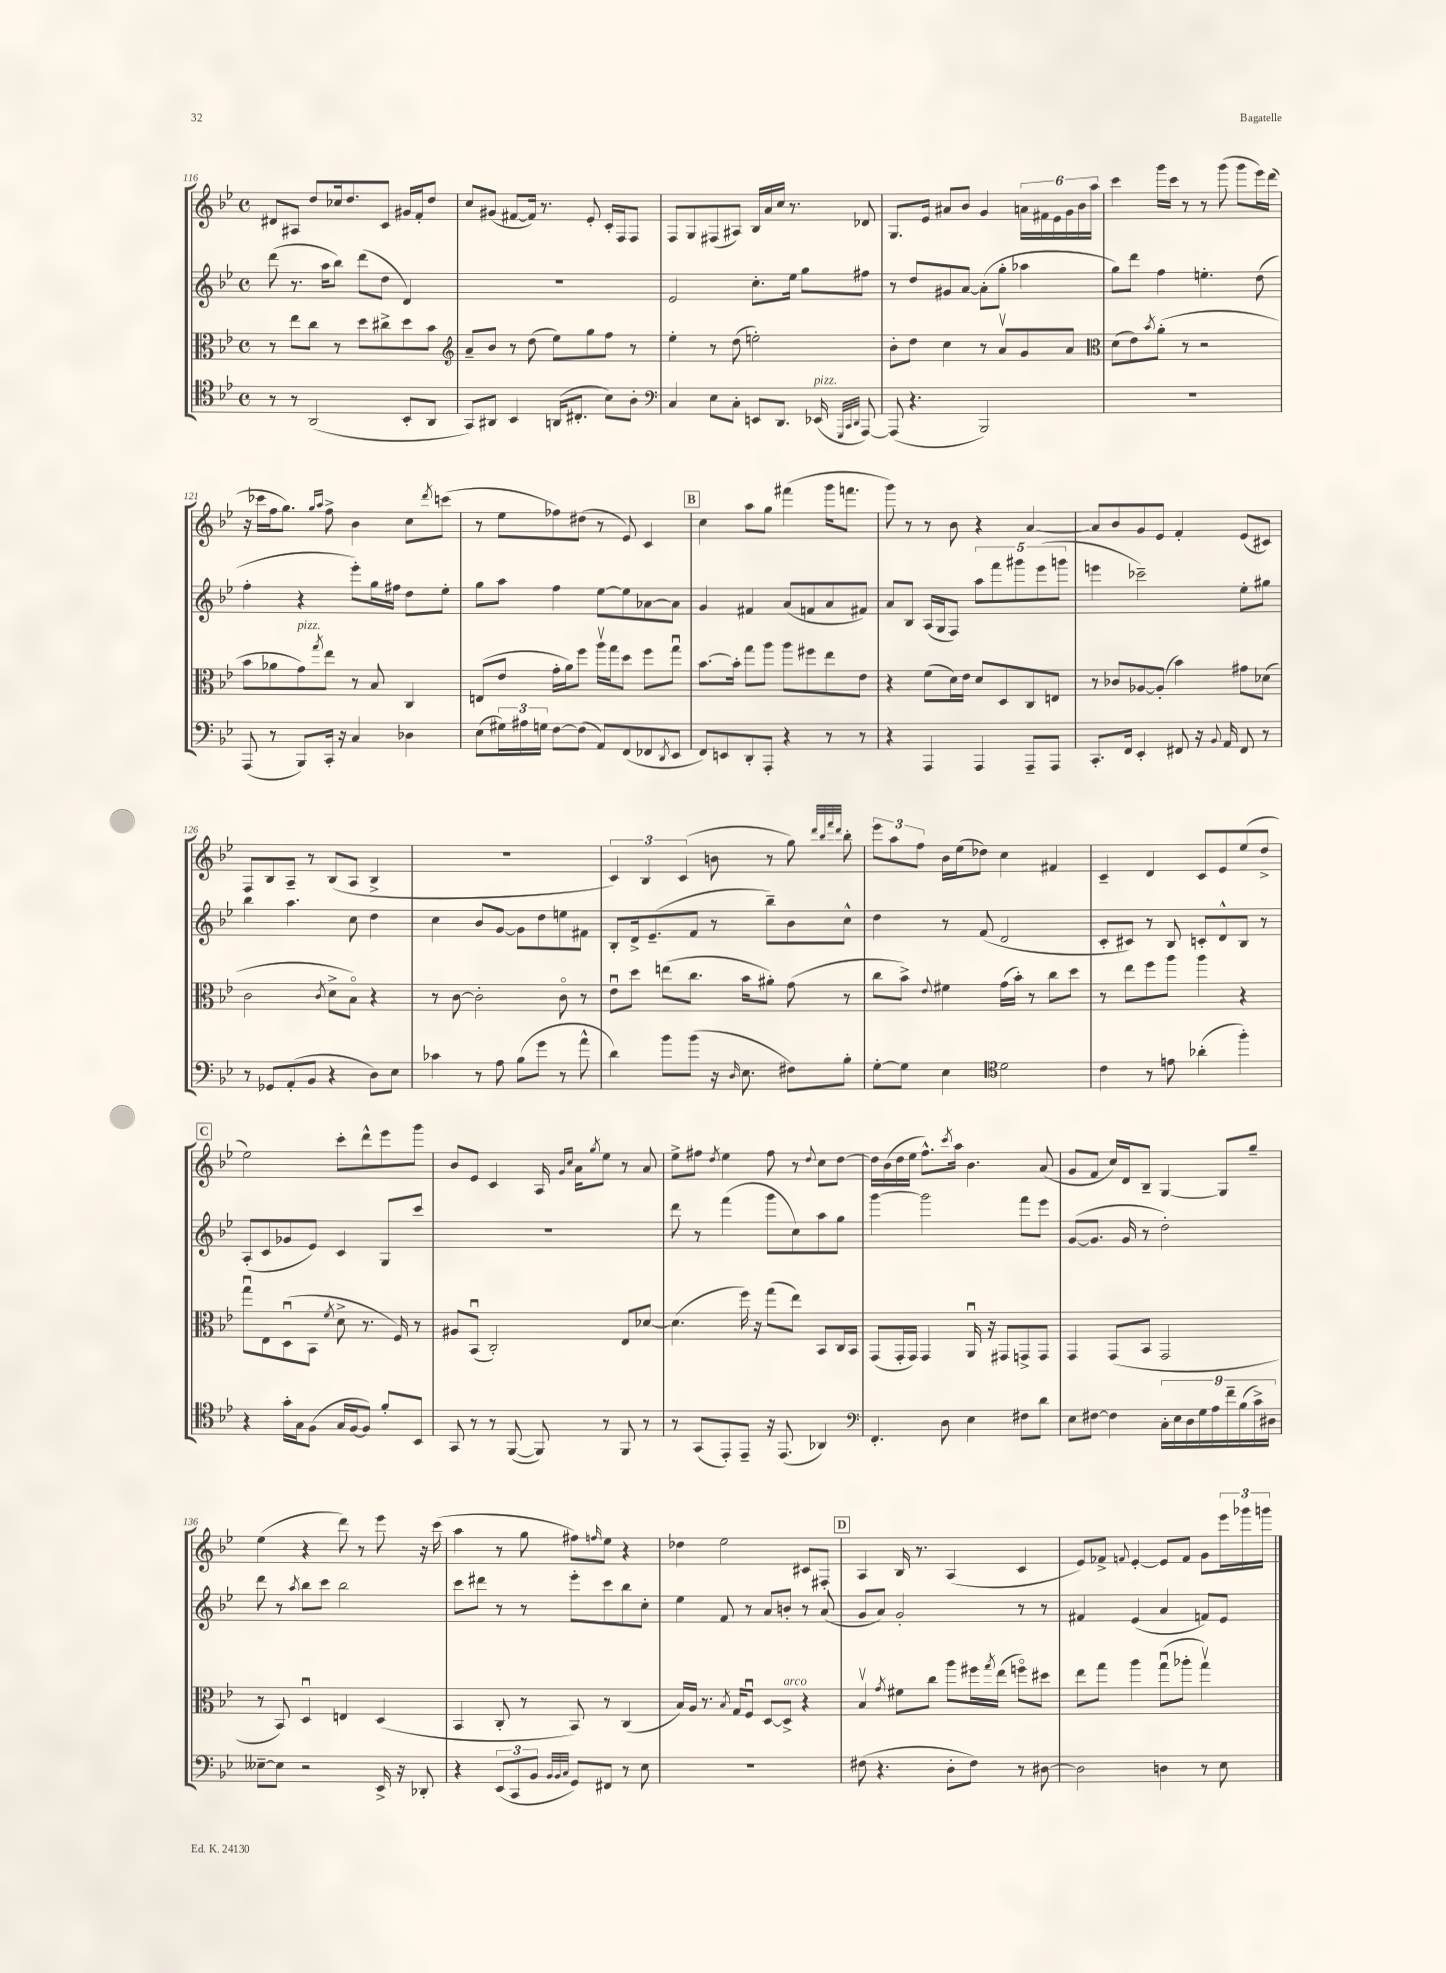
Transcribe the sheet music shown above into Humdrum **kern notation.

**kern	**kern	**kern	**kern
*part4	*part3	*part2	*part1
*staff4	*staff3	*staff2	*staff1
*clefC4	*clefC3	*clefG2	*clefG2
*k[b-e-]	*k[b-e-]	*k[b-e-]	*k[b-e-]
*M4/4	*M4/4	*M4/4	*M4/4
*met(c)	*met(c)	*met(c)	*met(c)
=116	=116	=116	=116
8r	8r	(8ddd\	8d#X/L
8r	8ee-\L	8.r	8A#X/J
(2AA/	8cc\J	.	8dd/L
.	.	16aa\KL	.
.	8r	8bb-\J)	16cc-X/k
.	.	.	8.dd/
.	8dd\L	(8ddd\L	.
.	8cc#X^\	8dd\J	8c/J
8BB-'/L	8dd\	4d/)	16g#X/LL
.	.	.	16f'/J
8AA/J	8b-\J	.	8dd/J
=117	=117	=117	=117
*	*clefG2	*	*
8GG/L)	8a~/L	1r	8cc/L
8AA#X/J	8b-/J	.	(8g#X/J
4BB-/	8r	.	[8f#X/L
.	(8dd\	.	16f#/Jk])
.	.	.	8.r
(16AAn/KL	8ee-\L)	.	.
8.C#X'/J	.	.	.
.	8gg\	.	8e-'/
8B-\L)	8ff\J	.	16c'/LL
.	.	.	16F/J
8A'\J	8r	.	8F/J
=118	=118	=118	=118
*clefF4	*	*	*
4C/	4ee-'\	2e-/	8F/L
.	.	.	8G/
8E-\L	8r	.	(8F#X/
8C'\J	(8dd\	.	8A#X/J)
8EEn/L	2een'\)	8.cc'\L	16B-/LL
.	.	.	16a/
8.DD/J	.	.	16cc/JJ
.	.	16ee-\Jk	8.r
.	.	8gg\L	.
!LO:TX:a:i:t=pizz.	!	!	!
(16EE-X/	.	.	.
32qqGGG/LLL	.	.	.
32qqCC/	.	.	.
32qqDD/JJJ	.	.	.
[8AAA/)	.	8ff#X\J	8d-X/
=119	=119	=119	=119
(8AAA/]	8b-'\L	8r	8.G/L
4.r	8dd\J	8dd/L	.
.	.	.	16e-/Jk
.	4cc\	8g#X/	8a#X/L
.	.	[8a/J	8b-/J
2BBB-/)	8r	(8a'\L]	4g/
.	8av/L	8gg'\J	.
.	8g/	4aa-X\	24an\LL
.	.	.	24f#X\
.	.	.	24e-\
.	8a/J	.	24g\
.	.	.	24b-\
.	.	.	24aa\JJ
=120	=120	=120	=120
*	*clefC3	*	*
1r	(8d\L	8gg\L)	4ccc\
.	8e-\)	8ddd\J	.
.	8qb-/	.	.
.	(8a'\J	4ff\	16ggg\LL
.	.	.	16ccc\JJ
.	8r	.	8r
.	2r	4.een'\	8r
.	.	.	(8ggg\
.	.	.	8ggg\L
.	.	(8dd\	16eee-\L)
.	.	.	(16ddd\JJ
!!LO:LB:g=z
=121	=121	=121	=121
(8AAA/	8b-\L	4ff'\	16r
.	.	.	16ccc-X\LL
8r	8a-X\	.	16ff\J
.	.	.	8.gg\J)
!	!LO:TX:a:i:t=pizz.	!	!
8BBB-/L)	8g\)	4r	.
.	.	.	16qqgg/LL
.	8qgg/	.	16qqaa/JJ
16CC'/Jk	8ee-\J	.	8ff^\
16r	.	.	.
4C/	8r	8eee-'\L)	4b-\
.	8B-/	16gg\L	.
.	.	16ff#X\JJ	.
4D-X\	4C/	8dd\L	8cc\L
.	.	.	8qddd/
.	.	8ee-'\J	(8cccn\J
=122	=122	=122	=122
(8E-\L	(8En/L	8gg\L	8r
24G#X\L)	8e-/J	8aa\J	8ee-\L
24A#X\	.	.	.
24Gn\JJ	.	.	.
[8F\L	16g'\LL	4ff\	8ff-X\)
.	16a\J)	.	.
(8F\J]	8ff\J	.	(8dd#X\J
8AA/L)	16aav\LL	[8ee-\L	8r
.	16gg\J	.	.
(8FF/	8dd\J	8ee-\]	8e-/)
8FF-X/	8ff\L	[8a-X\	4c/
8qDD/	.	.	.
8EE-/J	8ggu\J	8a-\J]	.
!!LO:REH:place=s1:t=B
=123	=123	=123	=123
8FF/L)	[8.b-\L	4g/	4cc\
8EEn/	.	.	.
.	16b-'\Jk]	.	.
8DD'/	8gg\L	4f#X/	8aa\L
8AAA'/J	8aa\J	.	8gg\J
4r	8aa\L	(8a/L	(4fff#X\
.	8ff#X\	8fn/	.
8r	8ee-\	8a/	16ggg\KL
.	.	.	8.fffn\J
8r	8e-\J	8f#X/J)	.
=124	=124	=124	=124
4r	4r	8a/L	8ggg\)
.	.	8B-/J	8r
4AAA/	(8f\L	(16A/LL	8r
.	.	16G/J	.
.	16d\L)	8F/J)	8b-\
.	16e-\JJ	.	.
4AAA/	8d/L	10aa\L	4r
.	.	10fff\	.
.	8D/	.	.
.	.	10ggg#X\	.
8AAA~/L	8C/	.	[4a/
.	.	(10eee-\	.
8AAA/J	8En/J	.	.
.	.	10gggn\J	.
=125	=125	=125	=125
8.CC'/L	8r	4eeen\	8a/L]
.	8c-X/L	.	8b-/
16FF/Jk	.	.	.
4EE-'/	[8A-X/	2ccc-X~\)	8g/
.	(8A-'/J]	.	8e-/J
8FF#X/	4b-\)	.	4f'/
16r	.	.	.
8qqBB-/	.	.	.
16AA/	.	.	.
8FF#/	8g#X\L	8ee-'\L	(8e-/L
8r	(8d-X\J	8gg#X\J	8c#X/J)
!!LO:LB:g=z
=126	=126	=126	=126
8r	2c\	4bb-\	8F/L
8GG-X/L	.	.	8B-/
(8AA'/	.	4.aa\	8A~/J
8BB-/J	.	.	8r
.	8qc/	.	.
4r	8d^\L	.	(8B-/L
.	8B-\J)	8cc\	8A/J
8D\L)	4r	4dd\	4B-^/
8E-\J	.	.	.
=127	=127	=127	=127
4c-X\	8r	4cc\	1r
.	[8c\	.	.
8r	2c'\]	8b-/L	.
8A\	.	[8g/J	.
(8B-\L	.	8g\L]	.
8g\J	.	8dd\	.
8r	8c\	8een\	.
8a^^\	8r	8f#X\J	.
=128	=128	=128	=128
4d\)	8e-u\L	8B-'/L	6c/)
.	8dd\J	16d^/k	.
.	.	.	6B-/
.	.	(8.e-~/	.
8b-\L	(8een\L	.	.
.	.	.	(6c/
(8b-\J	8.cc\J	8f/J	.
16r	.	8r	8bn\
16qqD/	.	.	.
8.E-\	16b-\KL	.	.
.	8a#X'\J)	8bb-~\L)	8r
8F#X\L)	(8g\	8b-\	8gg\)
.	.	.	32qqddd/LLL
.	.	.	32qqbb-/
.	.	.	32qqfff/
.	.	.	32qqddd/JJJ
8B-'\J	8r	8cc^^\J	8bb-'\
=129	=129	=129	=129
[8G'\L	8cc\L	4dd\	12eee-\L
.	.	.	12aa\
8G\J]	8b-^\J)	.	.
.	.	.	12ff\J
.	8qqe-/	.	.
4E-\	4f#X\	8r	16b-\LL
.	.	.	(16ee-\J
.	.	(8f/	8dd-X\J)
*clefC4	*	*	*
2d\	(16g\LL	2d/	4cc\
.	16b-'\JJ)	.	.
.	8r	.	.
.	8cc\L	.	4f#X/
.	8dd\J	.	.
=130	=130	=130	=130
4c\	8r	8c'/L	4c~/
.	8ee-\L	8c#X/J)	.
8r	8ff\	8r	4d/
8en\	8aa\J	8B-/	.
(4a-X'\	4aa\	8cn'/L	8c/L
.	.	8d^^/	8e-/
4ff'\)	4r	8B-/J	(8ee-/
.	.	8r	8dd^/J
!!LO:LB:g=z
!!LO:REH:place=s1:t=C
=131	=131	=131	=131
4r	8ggu\L	(8A'/L	2ee-\)
.	8E-\	8c/	.
16g'\LL	(8Du\	8g-X/	.
16G\J	.	.	.
(8F\J	8BB-\J	8e-/J)	.
.	8qf/	.	.
16G/LL	8d^\	4c/	8ccc'\L
[16F/J	.	.	.
8F/J])	8.r	.	8ddd^^\
8f'/L	.	8G/L	8eee-\
.	16F/)	.	.
8BB-/J	8r	8ccc/J	8ggg\J
=132	=132	=132	=132
8GG/	8A#X/L	1r	8b-/L
8r	(8BB-u/J	.	8e-/J
8r	2C'/)	.	4c/
([8FF/	.	.	.
8FF/])	.	.	16A/
.	.	.	16qqg/LL
.	.	.	16qqcc/JJ
.	.	.	16a\KL
.	.	.	8qgg/
8r	.	.	8ee-\J
8FF/	8E-/L	.	8r
8r	[8d-X/J	.	8a/
=133	=133	=133	=133
8r	(4.d-\]	8ddd\	8ee-^\L
(8GG/L	.	8r	8ff#X\J
.	.	.	8qdd/
8EE-'/)	.	(4fff\	4ee-\
8EE-~/J	16ff\)	.	.
.	16r	.	.
16r	(8gg\L	8ggg\L	8ff#\
(8.EE-/	.	.	.
.	8ee-\J)	8cc\)	8r
.	.	.	8qqdd/
4AA-X/)	8BB-/L	8aa\	8cc\L
.	16C/L	8gg\J	[8dd\J
.	16BB-/JJ	.	.
=134	=134	=134	=134
*clefF4	*	*	*
4.FF'/	(8GG/L	[4ggg\	16dd\LL]
.	.	.	(16b-\
.	16GG'/L	.	16dd\
.	16GG/JJ)	.	16ee-\JJ
.	4GG/	2ggg\]	8.ff^^\L)
8D\	.	.	.
.	.	.	8qccc/
.	.	.	16aa\Jk
4E-\	16AAu/	.	4.b-\
.	16r	.	.
.	8GG#X/L	.	.
8F#X\L	8GGn^/	8fff\L	.
8d\J	8GG/J	8eee-\J	(8a/
=135	=135	=135	=135
8E-\L	4GG/	([8g/L	8g/L
[8F#X\J	.	8.g/J]	8f/J
4F#\]	(8GG/L	.	16cc/LL)
.	.	16g/	16d/J
.	8BB-/J	8r	8B-~/J
18C'\LL	2GG/	2dd'\)	[4G/
18E-\	.	.	.
18D\	.	.	.
18G\	.	.	.
18A\	.	.	.
.	.	.	8G/L]
18f~\	.	.	.
(18B-\	.	.	.
.	.	.	8gg~/J
18c^\)	.	.	.
18D#X\JJ	.	.	.
!!LO:LB:g=z
=136	=136	=136	=136
[8E--X~\L	8r	8ddd\	(4ee-\
8E--\J]	8BB-/)	8r	.
.	.	8qaa/	.
2r	4Du/	8bb-\L	4r
.	.	8ccc\J	.
.	4En/	2bb-\	8ddd\)
.	.	.	8r
16EE-^/	(4D/	.	8eee-\
16r	.	.	.
8DD-X'/	.	.	16r
.	.	.	(16ccc\
=137	=137	=137	=137
4r	4BB-/	8ccc\L	4aa\
.	.	8ddd#X\J	.
(12EE-/L	8C'/	8r	8r
12CC/	.	.	.
.	8r	8r	8gg\
12BB-/J	.	.	.
32qqBB-/LLL	.	.	.
32qqBB-/	.	.	.
32qqC/JJJ	.	.	.
8GG/L)	8BB-/)	8eee-'\L	8ff#X\L)
.	.	.	16qqffn/
8FF#X/J	8r	8ccc\	8ee-\J
8r	(4C/	8bb-\	4r
8E-\	.	8cc'\J	.
=138	=138	=138	=138
1r	16B-/LL)	4ee-\	4dd-X\
.	16A/JJ	.	.
.	8.r	.	.
.	.	8f/	2ee-\
.	8qB-/	.	.
.	16G/KL	.	.
.	8Fu/J	8r	.
.	[8D/L	8a/L	.
!	!LO:TX:a:i:t=arco	!	!
.	8D^/J]	8bn'/J	.
.	4r	8r	8c#X/L
.	.	(8a/	8F#X'/J
!!LO:REH:place=s1:t=D
=139	=139	=139	=139
(8F#X\	4B-v/	8g/L	4A/
4.r	.	8a/J)	.
.	8qg/	.	.
.	8f#X\L	2g'/	16B-/
.	.	.	8.r
.	8cc\J	.	.
8D'\L	8aa\L	.	(4A/
8F#\J)	16ff#X\L	.	.
.	8qgg/	.	.
.	(16ee-\JJ	.	.
8r	8ffn\L)	8r	4c/
[8D#X\	8dd#X\J	8r	.
=140	=140	=140	=140
2D#\]	8ee-\L	4f#X/	8e-/L)
.	8gg\J	.	8f-X^/J
.	.	.	8qqfn/
.	4aa\	(4e-/	[4e-'/
4Dn\	(8ggu\L	4a/	8e-/L]
.	8aa-X'\J	.	8f/J
8r	4ggv\)	8fn/L)	8g\L
8E-\	.	8e-/J	24eee-\L
.	.	.	24ggg-X\
.	.	.	24gggn\JJ
==	==	==	==
*-	*-	*-	*-
